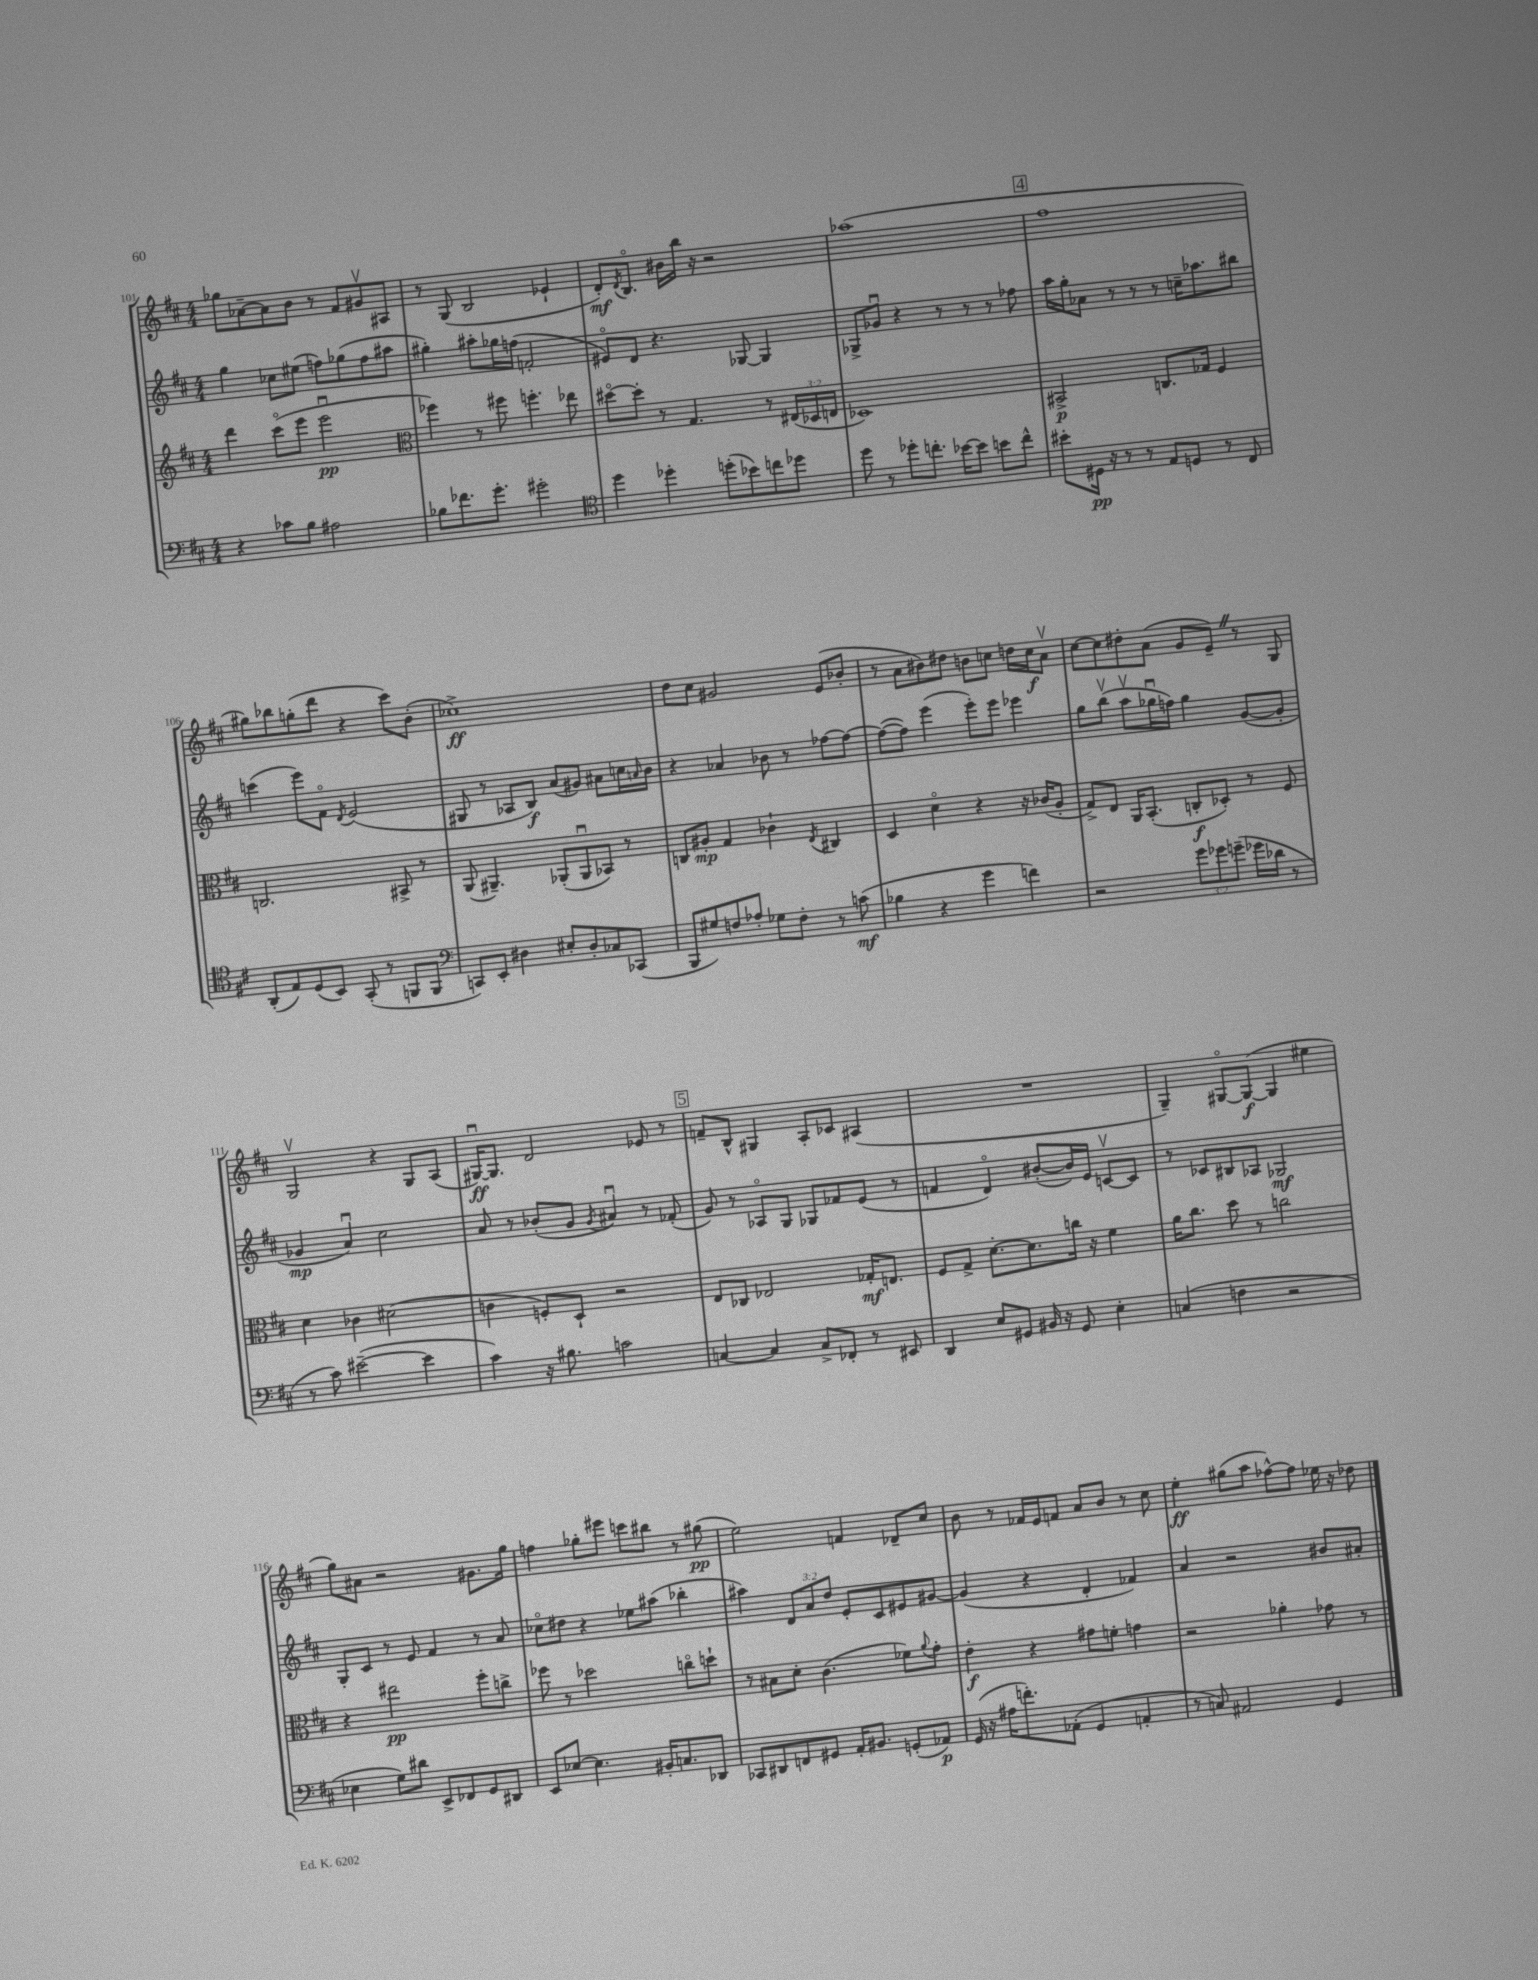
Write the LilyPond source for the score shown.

<<
\new StaffGroup <<
\new Staff = "s0" {
    \clef treble \key d \major \numericTimeSignature \time 4/4
    ges''8 aes'8~-- aes'8 b'8 r8 fis'8 gis'8\upbow ais8 |
    r8 g8( b2 ees'4-! |
    d'8-.\mf) \acciaccatura { d'8 } b8.\flageolet bis'16 b''16 r16 r2 |
    aes''1( |
    \mark \markup { \box "4" } fis''1 |
    gis''8) bes''8 g''8-.( d'''8 r4 cis'''8) b'8-.( |
    ces''1->\ff) |
    d''8 cis''8 gis'2 e'8( bes'8-. |
    r8 a'8 bis'8) dis''8 b'8 c''8 d''16 c''16\f a'8\upbow |
    cis''8~ cis''8 dis''8-. a'8( g'8 e'8--) \once \override BreathingSign.text = \markup { \musicglyph "scripts.caesura.straight" } \breathe r8 g8 |
    g2\upbow r4 g8 a8( |
    gis16~\downbow\ff) gis8. d'2 ees'8 r8 |
    \mark \markup { \box "5" } f'8-- b8-^ gis4 a8-. ces'8 ais4( |
    R1 |
    g4--) gis8~\flageolet gis8~\f( gis4 eis''4 |
    g''8) ais'8 r2 gis'8. g''16 |
    f''4 ges''8-. eis'''8 c'''8 bis''8 r8 gis''8\pp( |
    e''2) f'4 des'8-- cis''8 |
    b'8 r8 fes'16 e'16 f'8 a'8 b'8 r8 cis''8 |
    e''4-.\ff gis''8( a''8 fes''8~-^) fes''8 ees''16 r16 des''8 \bar "|." |
}
\new Staff = "s1" {
    \clef treble \key d \major \numericTimeSignature \time 4/4 \override Staff.TupletNumber.text = #tuplet-number::calc-fraction-text
    g''4 ces''8 eis''8( f''8) ges''8( f''8 ais''8 |
    gis''4-.) ais''8-. ges''16 f''16( f'2-. |
    eis'8\flageolet) d'8 r4. ges8~ ges4 |
    ges8-> ges'8\downbow r4 r8 r8 r8 fes''8 |
    \mark \markup { \box "4" } a''16 g''16-. aes'8 r8 r8 r8 c''16-- aes''8. bis''8 |
    c'''4( e'''8) fis'8\flageolet \acciaccatura { d'8 } e'2( |
    gis8 r8 aes8 b8\f) a'8( gis'8) ais'8 c''16 \grace { a'16 } b'16 |
    r4 aes'4 bes'8 r8 fes''8~ fes''8~ |
    fes''8~( fes''8) e'''4( e'''8-.) e'''8 ees'''4 |
    g''8 b''8\upbow( a''8\upbow ges''16\downbow f''16) ges''4 g'8~( g'8-. |
    ges'4\mp a'4\downbow) cis''2 |
    a'8 r8 bes'8-.( g'8 \acciaccatura { g'8 } ais'4\downbow) r8 fes'8-.( |
    \mark \markup { \box "5" } g'8) r8 aes8\flageolet g8 ges8 fes'8 e'8( r8 |
    f'4 d'4\flageolet) bis'8~-.( bis'16) e'16 c'8~\upbow c'8 |
    r8 ces'8 bis8 aes8 ges2\mf |
    g8-. cis'8 r8 e'8 fis'4 r8 a'8 |
    ces''8\flageolet dis''8 r4 ees''8 ais''8( bes''4-. |
    ais''4) \tuplet 3/2 { d'8 a'8 d''8 } e'8-. cis'8 eis'8 gis'8~ |
    gis'4( r4 d'4-. fes'4) |
    a'4 r2 bis'8 ais'8-. \bar "|." |
}
\new Staff = "s2" {
    \clef treble \key d \major \numericTimeSignature \time 4/4 \override Staff.TupletNumber.text = #tuplet-number::calc-fraction-text
    d'''4 cis'''8\flageolet( e'''8 e'''2\downbow\pp |
    \clef alto fes''4) r8 fis''8 f''4.-. ees''8 |
    dis''8~\flageolet dis''8-. r8 g4. r8 \tuplet 3/2 { eis16( des16 e16 } |
    des1) |
    \mark \markup { \box "4" } bis,2->\p c8. ges16 fis4 |
    c2. bis,8-> r8 |
    a,8( ais,4.--) aes,8-.( aes,8\downbow bes,8) r8 |
    c8 ais8-.\mp g4 ces'4-! \acciaccatura { e8 } cis4 |
    d4 d'4\flageolet r4 r16 ces'16( a8-. |
    g8->) e8 a,16 b,8.-.( c8-.\f des8-.) r8 fis8 |
    d'4 ces'4 dis'2( |
    c'4 f8-.) d8-! r2 |
    \mark \markup { \box "5" } e8 ces8 ees2 ges16-.\mf e8. |
    fis8 g8-> d'8.~-. d'8. c''16 r16 fis'4 |
    a'16 cis''8. d''8 r8 c''2 |
    r4 eis''2\pp fis''8-. c''8-> |
    fes''8 r8 des''2 c''8\flageolet d''8-! |
    r8 bis8 d'8-. cis'4.( fes'8) \appoggiatura { a'8 } g'8-. |
    e'4-.\f r4 gis'8 f'8-. g'4 |
    r2 aes'4-. ges'8 r8 \bar "|." |
}
\new Staff = "s3" {
    \clef bass \key d \major \numericTimeSignature \time 4/4 \override Staff.TupletNumber.text = #tuplet-number::calc-fraction-text
    r4 ces'8 b8 ais2 |
    bes8 fes'8. g'8.-. gis'2-. |
    \clef tenor d''4 des''4-. d''8-.( bes'8) c''8 des''8 |
    d''8 r8 des''8-. c''8.-. bes'16~ bes'8 b'8 c''8-^ |
    \mark \markup { \box "4" } bis'8-. dis16\pp r16 r8 r8 e8 d8 r8 cis8 |
    a,8-.( e8) d8( b,8) g,8-.( r8 f,8 f,8 |
    \clef bass c,8) e,8-. dis4 eis8-. dis8-. ces8 ces,8( |
    b,,8 gis8) f8 aes8-. ges8 f8-. r8 c'8\mf( |
    bes4 r4 g'4 f'4) |
    r2 \tuplet 3/2 { g'8 ges'8 g'8--( } ges'16 des'16 r8 |
    r8 cis'8) eis'2~--( eis'4 |
    cis'4) r16 bis8. c'2 |
    \mark \markup { \box "5" } c4~ c4 c8-> fes,8-. r8 eis,8 |
    d,4 e8 gis,8 bis,16 r16 gis,8 e4-. |
    c4( f4 r2 |
    ees4 g8) dis'8 e,8-> fes,8 g,8 dis,8 |
    e,8 ees8~ ees4. bis,16-. c8. des,8 |
    ces,8 dis,8 f,8 gis,8 a,16-. bis,8. g,8-.( aes,8\p) |
    g,16( r16 ais16 f'8.-.) aes,8-.( g,4 a,4-. |
    r8 c8) ais,2 g,4 \bar "|." |
}
>>
>>
\layout { \context { \Score currentBarNumber = #101 } }
